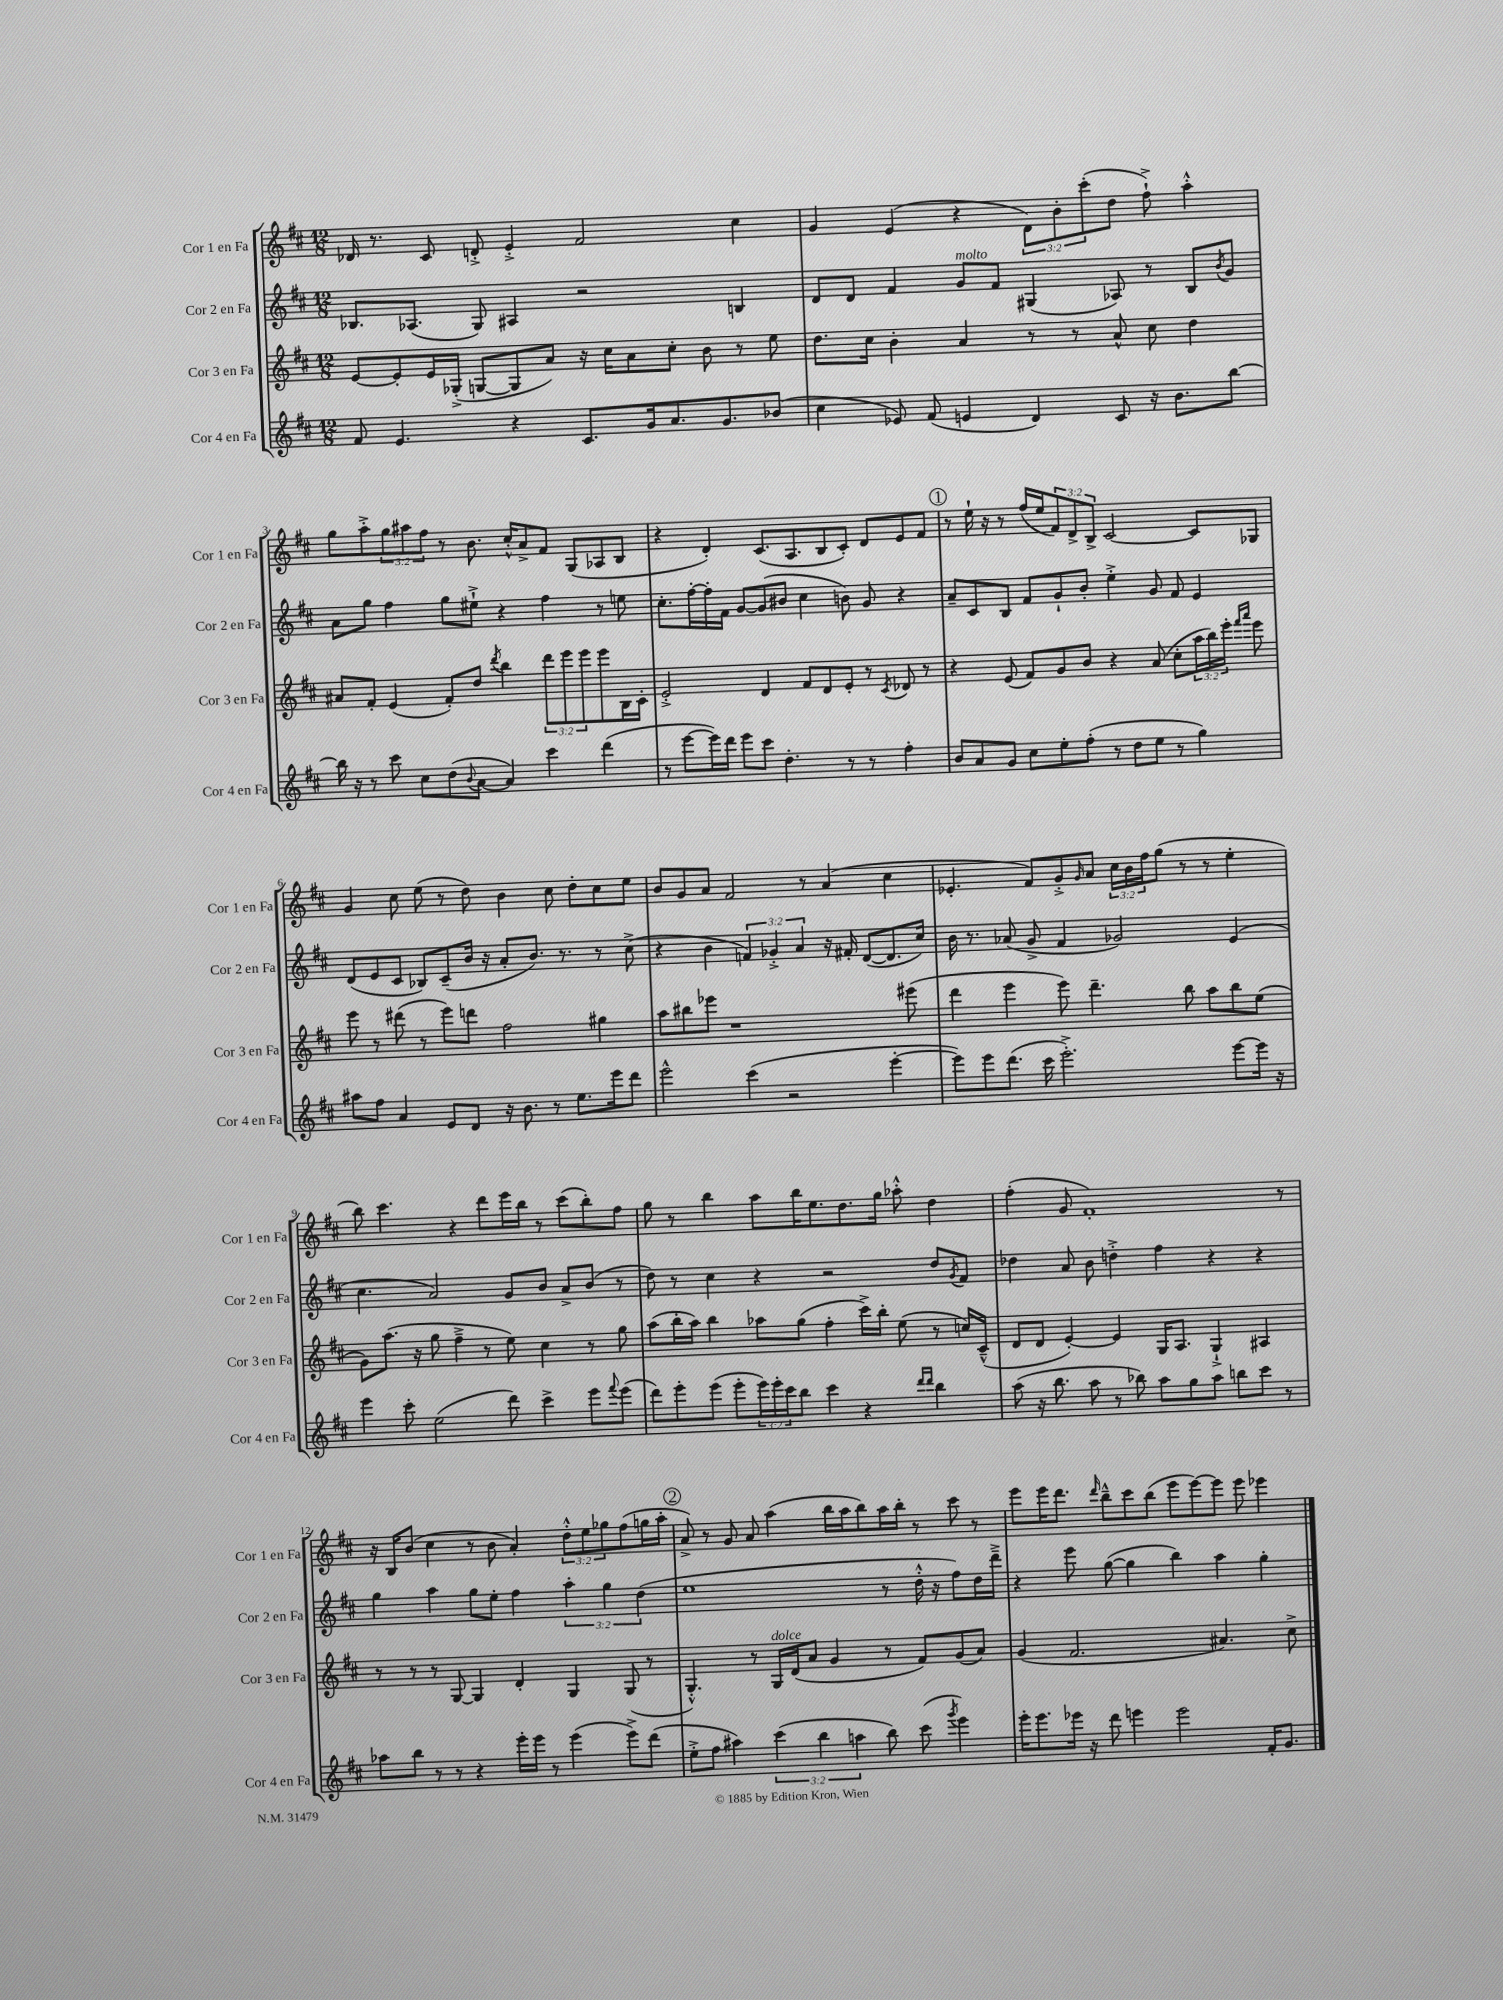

**kern	**kern	**kern	**kern
*part4	*part3	*part2	*part1
*staff4	*staff3	*staff2	*staff1
*I"Cor 4 en Fa	*I"Cor 3 en Fa	*I"Cor 2 en Fa	*I"Cor 1 en Fa
*I'Cor 4 en Fa	*I'Cor 3 en Fa	*I'Cor 2 en Fa	*I'Cor 1 en Fa
*clefG2	*clefG2	*clefG2	*clefG2
*k[f#c#]	*k[f#c#]	*k[f#c#]	*k[f#c#]
*M12/8	*M12/8	*M12/8	*M12/8
=1	=1	=1	=1
8f#/	[8e/L	8.B-X/L	16d-X/
.	.	.	8.r
4.e/	8e'/]	.	.
.	.	(8.A-X/J	.
.	16e/L	.	8c#/
.	(16G-X'^/JJ	.	.
.	[8Gn/L	8G/)	8dn'^/
4r	8G/]	4A#X/	4e'^/
.	8a/J)	.	.
8.c#/L	16r	2r	2f#/
.	16cc#\KL	.	.
.	8a\	.	.
16g/k	.	.	.
8.a/	8cc#'\J	.	.
.	8b\	.	.
8.g/	.	.	.
.	8r	4Bn/	4cc#\
(8b-X/J	8ee\	.	.
=2	=2	=2	=2
4cc#\	8.dd\L	8d/L	4g/
.	.	8d/J	.
.	16cc#\Jk	.	.
8e-X/)	4b'\	4f#/	(4e/
(8f#/	.	.	.
!	!	!LO:TX:a:i:t=molto	!
4en/	4a/	8g/L	4r
.	.	8f#/J	.
4d/)	8r	(4G#X/	12d\L)
.	.	.	12b'\
.	8r	.	.
.	.	.	(12ccc#'\
8c#/	8a^^/	8A-X/)	8dd\J
16r	8cc#\	8r	8ff#`^\)
8.b\L	.	.	.
.	4dd\	8B/L	4aa'^^\
.	.	8qb/	.
[8bb\J	.	8g/J	.
!!LO:LB:g=z
=3	=3	=3	=3
16bb\]	8a#X/L	8a\L	8gg\L
16r	.	.	.
8r	8f#'/J	8gg\J	8aa'^\
8ccc#\	(4e/	4ff#\	12gg\
.	.	.	12aa#X\
8cc#\L	.	.	.
.	.	.	12ff#\J
(8dd\	8f#'/L)	8gg\L	8r
8qqb/	.	.	.
[8a\J	8dd/J	8ee#X`^\J	8.b\
.	8qddd/	.	.
4a/])	4bb\	4r	.
.	.	.	16cc#'^^/KL
.	.	.	8a^/
4ccc#\	12ddd\L	4ff#\	8f#/J
.	12eee\	.	.
.	.	.	(8G/L
.	12eee\	.	.
(4ddd\	8eee\	8r	8A-X/
.	16B\L	8een\	8B/J
.	16c#'\JJ	.	.
=4	=4	=4	=4
8r	2e'^/	8.cc#'\L	4r
[8eee\L	.	.	.
.	.	[16ff#'\L	.
16eee\L])	.	16ff#'\]	4d'/)
16ddd\JJ	.	16f#\JJ	.
8eee\L	.	[8g/L	.
8ccc#\J	4d/	(8g/]	(8.c#/L
4.dd'\	.	8b#X/J	.
.	.	.	8.A/
.	8f#/L	4cc#\	.
.	8d/	.	8B/
8r	8e'/J	8bn\)	8c#'/J)
8r	8r	8g/	8d/L
.	8qc#/	.	.
4ff#'\	8d-X/	4r	8e/
.	8r	.	8f#/J
!!LO:REH:place=s1:t=1
=5	=5	=5	=5
8b/L	4r	8a~/L	8r
8a/	.	8c#/	16ee`\
.	.	.	16r
8g/J	(8e/	8B/J	8r
8cc#\L	8f#/L)	8f#/L	(16ff#/LL
.	.	.	16ee/J
8ee'\	8g/	8g`/	12f#/)
.	.	.	12d^/
(8ff#'\J	8b/J	8b'/J	.
.	.	.	12B^/J
8r	4r	4ee'^\	[2c#/
8dd\L	.	.	.
8ee\J	(8a/	8g/	.
8r	8cc#'\L	8f#/	.
4gg\)	24aa\L	4e/	8c#/L]
.	24bb\)	.	.
.	24eee'\JJ	.	.
.	16qqfff#/LL	.	.
.	16qqaaa/JJ	.	.
.	8eee\	.	8G-X/J
!!LO:LB:g=z
=6	=6	=6	=6
8aa#X\L	8eee\	(8d/L	4g/
8ff#\J	8r	8e/	.
4a/	(8ddd#X\	8c#/J	8cc#\
.	8r	8B-X/L)	(8ee\
8e/L	8eee\L)	(8c#~/	8r
8d/J	8dddn\J	16b/Jk	8dd\)
.	.	16r	.
16r	2ff#\	8a'/L	4b\
8.b\	.	.	.
.	.	8.b/J)	.
8r	.	.	8cc#\
.	.	8.r	.
8.ee\L	.	.	8dd'\L
.	4gg#X\	8r	8cc#\
16eee\k	.	.	.
8ddd\J	.	(8cc#^\	8ee\J
=7	=7	=7	=7
2eee^^\	8aa\L	4r	8b/L
.	8bb#X\	.	8g/
.	8eee-X\J	4b\	8a/J
.	1r	.	2f#/
(4ccc#\	.	6fn/)	.
.	.	6g-X'^/	.
2r	.	.	.
.	.	6a/	.
.	.	.	8r
.	.	16r	(4a/
.	.	16f#X'/	.
.	.	([8d/L	.
[4eee'\	.	8.d/]	4cc#\
.	(8eee#X\	.	.
.	.	16cc#/Jk)	.
=8	=8	=8	=8
8eee\L])	4ddd\	16b\	4.e-X'/
.	.	8.r	.
8eee\	.	.	.
(8.ddd\J	4eee\	(8a-X/	.
.	.	8g^/	8f#/L)
16ccc#\	.	.	.
2.eee'^\)	8eee\)	4f#/	8g'^/
.	.	.	16qqg/
.	4.ddd~\	.	8a/J
.	.	2g-X/)	24cc#\LL
.	.	.	24b\
.	.	.	24ff#\J
.	.	.	(8gg\J
.	8bb\	.	8r
.	8aa\L	.	8r
[8eee\L	8bb\	(4e/	4ee'\
16eee\Jk]	(8ee\J	.	.
16r	.	.	.
!!LO:LB:g=z
=9	=9	=9	=9
4eee\	8g\L)	4.cc#\	8bb\)
.	(8.aa\J	.	4.ccc#\
8ccc#'\	.	.	.
.	16r	.	.
(2ee\	8gg\	2a/)	.
.	4ff#~^\	.	4r
.	8r	.	8ddd\L
8ddd\)	8ee\)	8g/L	16eee\L
.	.	.	16bb\JJ
4ccc#^\	4cc#\	8b/J	8r
.	.	8a^/L	(8ccc#\L
8eee\L	8r	(8b/J	8bb'\)
8qqfff#/	.	.	.
(8eee\J	8gg\	8r	8ff#\J
=10	=10	=10	=10
8ddd\L)	(8aa\L	8dd\)	8gg\
8eee'\	16bb'\L	8r	8r
.	16aa\JJ)	.	.
(8eee\J	4bb\	4cc#\	4bb\
8eee'\L	.	.	.
24eee\L)	8aa-X\L	4r	8aa\L
24eee'\	.	.	.
24ccc#\J	.	.	.
8bb\J	(8gg\J	.	16bb\K
.	.	.	8.ee\
4ccc#\	4ff#'\	2r	.
.	.	.	8.dd\
4r	16ccc#^\LL)	.	.
.	16bb'\JJ	.	16gg\Jk
.	(8ee\	.	8aa-X'^^\
16qqddd/LL	.	.	.
16qqddd/JJ	.	.	.
4bb\	8r	8dd/L	4dd\
.	.	8qg/	.
.	16ccn/LL)	8f#/J	.
.	(16c#~^^/JJ	.	.
=11	=11	=11	=11
(8aa\	8d/L	4dd-X\	(4ff#'\
16r	8d/J	.	.
8.bb\	.	.	.
.	[4e'/)	8a/	8g/
8aa\	.	8b\	1f#')
8r	4e/]	4ddn'^\	.
8bb-X\)	.	.	.
8aa\L	16G/KL	4ff#\	.
.	8.A/J	.	.
8gg\	.	.	.
8aa\J	4G`^/	4r	.
8bbn\L	.	.	.
8ccc#\J	4A#X/	4r	.
8r	.	.	8r
!!LO:LB:g=z
=12	=12	=12	=12
8aa-X\L	8r	4gg\	16r
.	.	.	16B/KL
8bb\J	8r	.	(8b/J
8r	8r	4aa\	4cc#\
8r	[8G/	.	.
4r	4G/]	8gg\L	8r
.	.	8ee'\J	8b\
16eee'\LL	4d'/	4ff#\	4a'/)
16eee\JJ	.	.	.
8r	.	.	.
(4eee\	4G/	6aa'\	12dd'^^\L
.	.	.	12ee\
.	.	6gg\	12gg-X\
8eee^\L)	(8G/	.	(8ff#\
.	.	(6dd\	.
(8ddd\J	8r	.	16ggn\L
.	.	.	16aa'\JJ
!!LO:REH:place=s1:t=2
=13	=13	=13	=13
8ee'^\L	4.G'^^/)	1ee	8a^/)
8ff#\J	.	.	8r
4aa#X\)	.	.	8g/
.	8r	.	8a/
!	!LO:TX:a:i:t=dolce	!	!
(6ccc#\	16G/LL	.	(4aa\
.	(16d/J	.	.
.	8a/J	.	.
6bb\	.	.	.
.	4g/	.	16bb\LL
.	.	.	16aa\J
6aan\	.	.	.
.	.	.	8bb\)
8bb\)	8r	8r	16aa\L
.	.	.	16bb'\JJ
(8ccc#\	8f#/L)	16dd'^^\	8r
.	.	16r	.
8qggg/	.	.	.
4eee\)	(8g/	8ff#\L)	8ccc#\
.	8a/J)	16dd\L	8r
.	.	16ddd~^\JJ	.
=14	=14	=14	=14
16eee'\KL	(4g/	4r	8eee\L
8.eee\	.	.	.
.	.	.	16eee\K
.	.	.	8.ddd\J
16eee-X\Jk	2.f#/	8eee\	.
16r	.	.	.
.	.	.	16qqddd/
8ddd\	.	([8gg\	8bb~^^\L
4eeen\	.	4gg\]	8ccc#\
.	.	.	(8bb\J
2eee\	.	4bb\)	8eee\L
.	.	.	[8eee\)
.	4.a#X/)	4aa\	8eee\J]
.	.	.	8eee\
16f#'/KL	.	4gg'\	4eee-X\
8.g/J	.	.	.
.	8cc#^\	.	.
==	==	==	==
*-	*-	*-	*-
